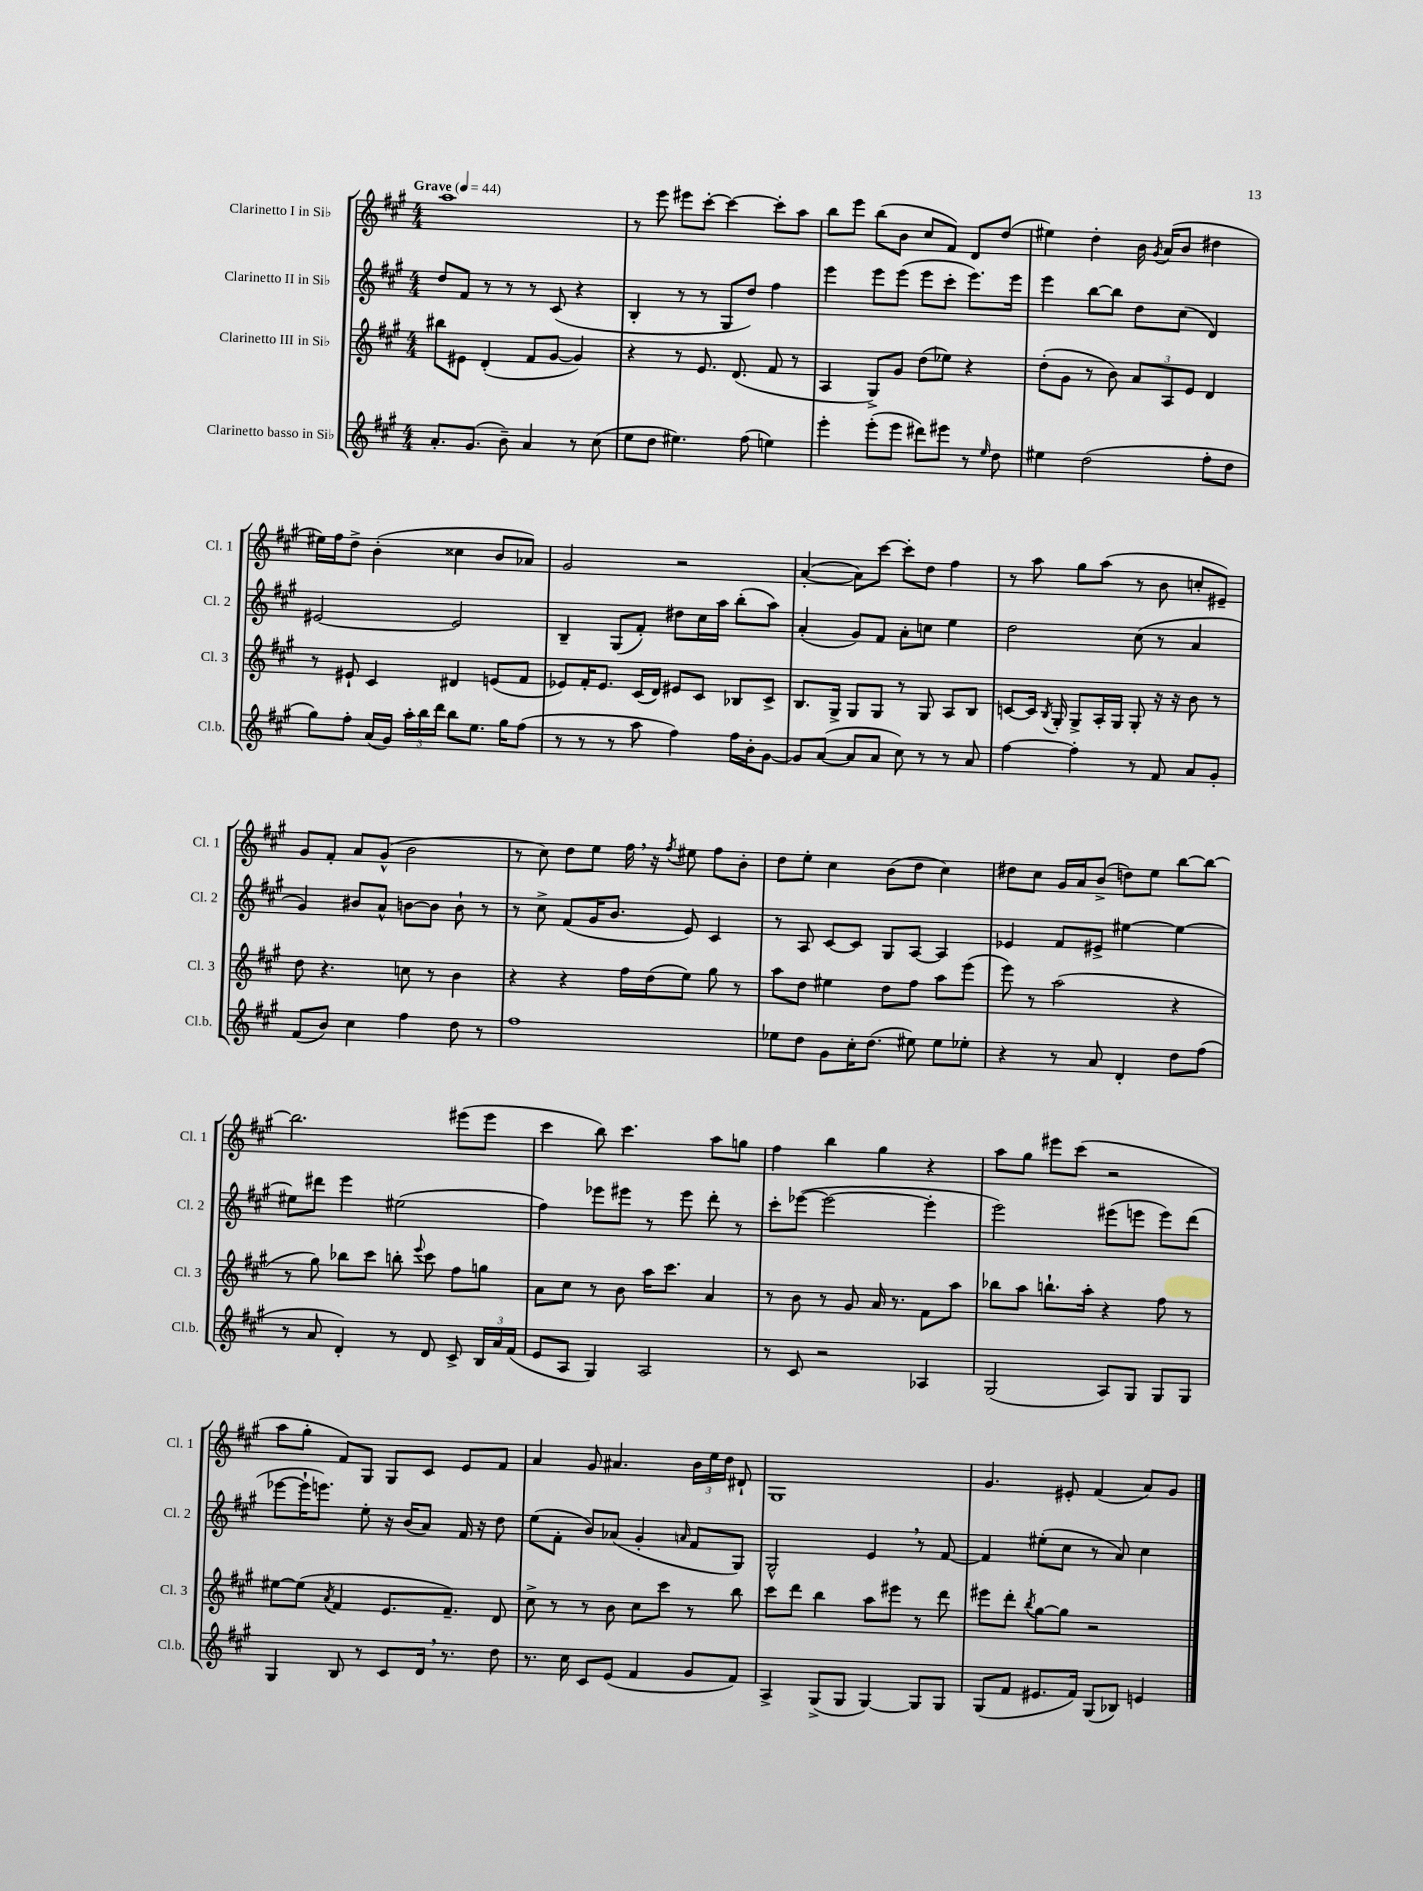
<<
\new StaffGroup <<
\new Staff = "s0" \with { instrumentName = "Clarinetto I in Sib" shortInstrumentName = "Cl. 1" } {
    \clef treble \key a \major \numericTimeSignature \time 4/4 \tempo "Grave" 4 = 44
    \autoBeamOff a''1 |
    r8 e'''8 eis'''8[ cis'''8]~-. cis'''4~ cis'''8[-. a''8] |
    b''8[ e'''8] b''8[( b'8] cis''8[ fis'8]) d'8[ d''8]( |
    eis''4) d''4-. b'16 \acciaccatura { gis'8 } a'16[( b'8] dis''4 |
    eis''16[) fis''16 d''8]-> b'4-.( cisis''4 b'8[ aes'8]) |
    gis'2 r2 |
    a'4~-.( a'8[) cis'''8]~ cis'''8[-. d''8] fis''4 |
    r8 a''8 gis''8[ a''8]( r8 b'8 c''8[-. eis'8]--) |
    gis'8[ fis'8]-. a'8[ gis'8]-^( b'2 |
    r8 cis''8) d''8[ e''8] fis''16 \breathe r16 \acciaccatura { fis''8 } eis''8 fis''8[ b'8]-. |
    d''8[ e''8]-. cis''4 b'8[( d''8] cis''4) |
    dis''8[ cis''8] gis'16[ a'16 b'8]->( d''8[) e''8] b''8[~ b''8]~ |
    b''2. eis'''8[( eis'''8] |
    cis'''4 b''8) cis'''4. a''8[ g''8] |
    fis''4 b''4 gis''4 r4 |
    a''8[ gis''8] eis'''8[ cis'''8]( r2 |
    a''8[ gis''8]-. fis'8[) gis8] gis8[ cis'8] e'8[ fis'8] |
    a'4 gis'8 ais'4. \tuplet 3/2 { b'16[ e''16 d''16] } dis'8-! |
    gis1 |
    gis'4. eis'8-. fis'4( a'8[) gis'8] \bar "|." |
}
\new Staff = "s1" \with { instrumentName = "Clarinetto II in Sib" shortInstrumentName = "Cl. 2" } {
    \clef treble \key a \major \numericTimeSignature \time 4/4
    \autoBeamOff d''8[ fis'8] r8 r8 r8 cis'8( r4 |
    b4-. r8 r8 gis8[ d''8]) fis''4 |
    e'''4 e'''8[ e'''8]( e'''8[ cis'''8]-. e'''8.[) e'''16] |
    e'''4 b''8[~ b''8] d''8[ cis''8]( d'4) |
    eis'2~ eis'2 |
    b4-- gis8[( fis'8]-.) dis''8[ cis''16 a''16] b''8[-.( a''8]) |
    a'4-.( gis'8[) fis'8] a'8[-. c''8] e''4 |
    d''2 cis''8( r8 a'4 |
    gis'4) bis'8[ a'8]-^ b'8[~ b'8] b'8-! r8 |
    r8 cis''8-> fis'8[( gis'16 b'8.] e'8) cis'4 |
    r8 a8 cis'8[~ cis'8] gis8[ a8]~ a4 |
    ees'4 fis'8[ eis'8]-> eis''4~ eis''4~ |
    eis''8[ dis'''8] e'''4 eis''2( |
    fis''4) ees'''8[ eis'''8] r8 eis'''8 d'''8-. r8 |
    cis'''8[-. ees'''8]~( ees'''2~ ees'''4-. |
    e'''2) eis'''8[( e'''8] e'''8[) d'''8]( |
    ees'''8[~ ees'''16-! e'''8.]) e''8-. r16 b'16[( a'8]) fis'16 r16 d''8 |
    e''8[( fis'8]-. b'8[) aes'8]( gis'4-. \grace { a'16 } fis'8[ gis8]) |
    gis2-^ e'4 \breathe r8 fis'8~ |
    fis'4 eis''8[-.( cis''8] r8 a'8) cis''4 \bar "|." |
}
\new Staff = "s2" \with { instrumentName = "Clarinetto III in Sib" shortInstrumentName = "Cl. 3" } {
    \clef treble \key a \major \numericTimeSignature \time 4/4
    \autoBeamOff bis''8[ eis'8] d'4-.( fis'8[ gis'8]~ gis'4) |
    r4 r8 e'8. d'8.( fis'8 r8 |
    a4 gis8[->) gis'8] d''8[( ees''8]) r4 |
    d''8[-.( gis'8] r8 b'8) \tuplet 3/2 { a'8[ a8 e'8] } d'4 |
    r8 eis'8-! cis'4 dis'4 e'8[( fis'8] |
    ees'8[) fis'16-. ees'8.] cis'16[( d'16]) eis'8[ cis'8] bes8[ cis'8]-> |
    b8.[ gis16]-> gis8[ gis8] r8 gis8 a8[ b8] |
    c'8[~ c'16] \acciaccatura { b8 } gis16-. gis8[-> a16-. gis16] gis8-. r16 r16 b'8 r8 |
    d''8 r4. c''8 r8 b'4 |
    r4 r4 fis''16[ d''16( e''8]) gis''8 r8 |
    a''8[ d''8] eis''4 d''8[ fis''8] a''8[ e'''8]( |
    e'''8) r8 a''2( r4 |
    r8 gis''8) bes''8[ cis'''8] b''8-. \appoggiatura { e'''8 } cis'''8 fis''8[ g''8] |
    a'8[ cis''8] r8 b'8 a''16[ cis'''8.] a'4 |
    r8 b'8 r8 gis'8 a'16 r8. fis'8[ a''8] |
    bes''8[ a''8] b''8.[-! a''16]-. r4 fis''8 r8 |
    eis''8[~ eis''8]( \acciaccatura { a'8 } fis'4 e'8.[ fis'8.]--) d'8 |
    cis''8-> r8 r8 b'8 cis''8[ cis'''8] r8 b''8 |
    cis'''8[ d'''8] b''4 a''8[ eis'''8] r8 d'''8 |
    eis'''8[ d'''8]-. \acciaccatura { b''8 } gis''8[~ gis''8] r2 \bar "|." |
}
\new Staff = "s3" \with { instrumentName = "Clarinetto basso in Sib" shortInstrumentName = "Cl.b." } {
    \clef treble \key a \major \numericTimeSignature \time 4/4
    \autoBeamOff a'8.[-. gis'8.]( b'8--) a'4 r8 cis''8( |
    e''8[ d''8] eis''4.) fis''8( e''4) |
    e'''4-. e'''8[-.( e'''8] dis'''8[) eis'''8] r8 \grace { e''16 } d''8 |
    eis''4 d''2( fis''8[-. d''8] |
    gis''8[) fis''8]-. a'16[( gis'16]) \tuplet 3/2 { a''16[-. b''16 d'''16] } b''8[ e''8.] gis''16[ fis''8]( |
    r8 r8 r8 a''8 fis''4) fis''16[ b'16-. gis'8]~ |
    gis'8[ a'8]~( a'8[ a'8] cis''8) r8 r8 a'8 |
    fis''4~ fis''4-. r8 fis'8 a'8[ gis'8]-. |
    fis'8[( b'8]) cis''4 fis''4 d''8 r8 |
    fis''1 |
    ees''8[ d''8] gis'8[ cis''16-. d''8.]( eis''8) eis''8[ ees''8]-. |
    r4 r8 a'8 d'4-. d''8[ fis''8]( |
    r8 a'8 d'4-.) r8 d'8 cis'8-> \tuplet 3/2 { b16[ a'16 fis'16]( } |
    e'8[ a8] gis4) a2 |
    r8 cis'8 r2 aes4 |
    gis2( a8[) gis8] gis8[ gis8] |
    gis4 b8 r8 cis'8[ d'16] \breathe r8. d''8 |
    r8. cis''16 cis'8[ e'8]( fis'4 gis'8[ fis'8]) |
    a4-> gis8[->( gis8] gis4~) gis8[ gis8] |
    gis8[( fis'8] eis'8.[ fis'16]) gis8[( bes8]) e'4 \bar "|." |
}
>>
>>
\layout { \context { \Score \remove "Bar_number_engraver" } }
